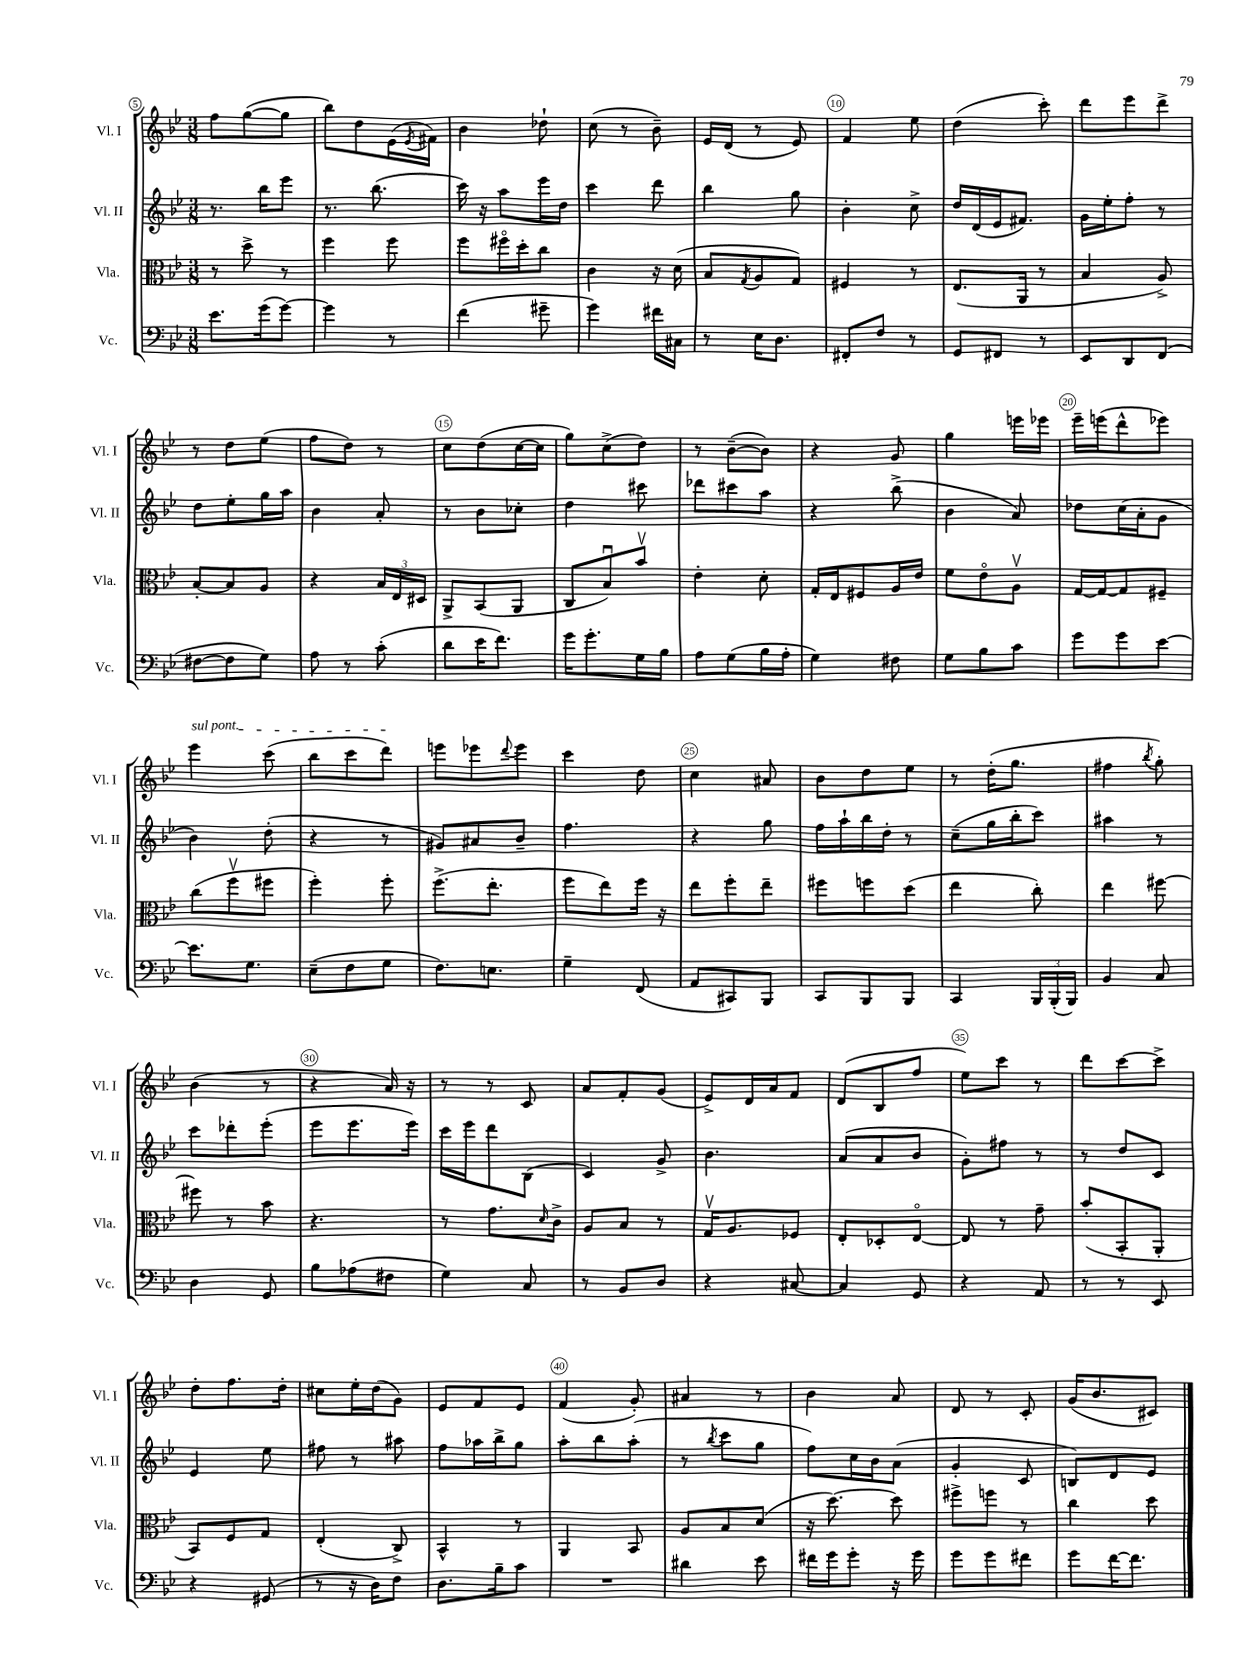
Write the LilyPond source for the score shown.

<<
\new StaffGroup <<
\new Staff = "s0" \with { instrumentName = "Vl. I" shortInstrumentName = "Vl. I" } {
    \clef treble \key bes \major \numericTimeSignature \time 3/8
    f''8 g''8~( g''8 |
    bes''8) d''8 ees'16( \acciaccatura { ees'8 } fis'16) |
    bes'4 des''8-! |
    c''8( r8 bes'8--) |
    ees'16 d'16( r8 ees'8) |
    f'4 ees''8 |
    d''4( c'''8-.) |
    d'''8 ees'''8 d'''8-> |
    r8 d''8 ees''8( |
    f''8 d''8) r8 |
    c''8 d''8( c''16~ c''16 |
    g''8) c''8->( d''8) |
    r8 bes'8~--( bes'8) |
    r4 g'8 |
    g''4 e'''16 ees'''16 |
    ees'''16-- e'''16( d'''8-^ ees'''8) |
    \once \override TextSpanner.bound-details.left.text = \markup { \italic "sul pont." } ees'''4\startTextSpan c'''8( |
    bes''8 c'''8 d'''8\stopTextSpan) |
    e'''8 ees'''8 \appoggiatura { d'''8 } ees'''8 |
    c'''4 d''8 |
    c''4 ais'8 |
    bes'8 d''8 ees''8 |
    r8 d''16-.( g''8. |
    fis''4 \acciaccatura { bes''8 } g''8-.) |
    bes'4( r8 |
    r4 a'16) r16 |
    r8 r8 c'8 |
    a'8 f'8-. g'8( |
    ees'8->) d'16 a'16 f'8 |
    d'8( bes8 f''8 |
    ees''8) c'''8 r8 |
    d'''8 c'''8~ c'''8-> |
    d''8-. f''8. d''16-. |
    cis''8 ees''16-. d''16( g'8) |
    ees'8 f'8 ees'8 |
    f'4( g'8-.) |
    ais'4 r8 |
    bes'4 a'8 |
    d'8 r8 c'8-. |
    g'16( bes'8. cis'8) \bar "|." |
}
\new Staff = "s1" \with { instrumentName = "Vl. II" shortInstrumentName = "Vl. II" } {
    \clef treble \key bes \major \numericTimeSignature \time 3/8
    r8. bes''16 ees'''8 |
    r8. bes''8.( |
    c'''16) r16 a''8 ees'''16 d''16 |
    c'''4 d'''8 |
    bes''4 g''8 |
    bes'4-. c''8-> |
    d''16 d'16( ees'16 fis'8.) |
    g'16 ees''16-. f''8-. r8 |
    d''8 ees''8-. g''16 a''16 |
    bes'4 a'8-. |
    r8 bes'8 ces''8-. |
    d''4 cis'''8 |
    des'''8 cis'''8 a''8 |
    r4 bes''8->( |
    bes'4 a'8) |
    des''8 c''16( a'16-. g'8 |
    bes'4) d''8-.( |
    r4 r8 |
    gis'8) ais'8 bes'8-- |
    f''4. |
    r4 g''8 |
    f''16 a''16-! bes''16 d''16-. r8 |
    c''8--( g''16 bes''16-. c'''8) |
    ais''4 r8 |
    c'''8 des'''8-. ees'''8-.( |
    ees'''8 ees'''8. ees'''16) |
    c'''16 ees'''16 d'''8 bes8( |
    c'4) g'8-> |
    bes'4. |
    a'8( a'8 bes'8 |
    g'8-.) fis''8 r8 |
    r8 d''8 c'8 |
    ees'4 ees''8 |
    fis''8 r8 ais''8 |
    f''8 aes''16 bes''16-> g''8 |
    a''8-. bes''8 a''8-.( |
    r8 \acciaccatura { bes''8 } c'''8 g''8 |
    f''8) c''16 bes'16 a'8( |
    g'4-. c'8 |
    b8) d'8 ees'8 \bar "|." |
}
\new Staff = "s2" \with { instrumentName = "Vla." shortInstrumentName = "Vla." } {
    \clef alto \key bes \major \numericTimeSignature \time 3/8
    r8 d''8-> r8 |
    f''4 f''8 |
    f''8 fis''16\flageolet d''16-. c''8 |
    c'4 r16 d'16( |
    bes8 \acciaccatura { g8 } a8 g8) |
    fis4 r8 |
    ees8.( a,16 r8 |
    bes4 a8->) |
    bes8~-. bes8 a8 |
    r4 \tuplet 3/2 { bes16 ees16 dis16 } |
    a,8-> bes,8( a,8 |
    c8 bes8\downbow) bes'8\upbow |
    ees'4-. d'8-. |
    g16-. ees16 fis8 a16 ees'16 |
    f'8 ees'8\flageolet a8\upbow |
    g16~ g16~ g8 fis8-- |
    c''8( f''8\upbow fis''8 |
    f''4-.) f''8-. |
    f''8.->( ees''8.-. |
    f''8 ees''8) f''16 r16 |
    ees''8 f''8-. ees''8-- |
    fis''8 f''8 d''8( |
    ees''4 c''8-.) |
    ees''4 fis''8~ |
    fis''8 r8 bes'8 |
    r4. |
    r8 g'8. \grace { d'16 } c'16-> |
    a8 bes8 r8 |
    g16\upbow a8. fes8 |
    ees8-. des8-. ees8~\flageolet |
    ees8 r8 g'8-- |
    bes'8-.( bes,8-. a,8-. |
    bes,8) f8 g8 |
    ees4-.( c8->) |
    bes,4-^ r8 |
    a,4 bes,8 |
    a8 bes8 d'8( |
    r16 d''8.~) d''8 |
    fis''8-> f''8 r8 |
    c''4 d''8 \bar "|." |
}
\new Staff = "s3" \with { instrumentName = "Vc." shortInstrumentName = "Vc." } {
    \clef bass \key bes \major \numericTimeSignature \time 3/8
    ees'8. g'16( g'8~) |
    g'4 r8 |
    f'4( gis'8-- |
    g'4) fis'16 cis16 |
    r8 ees16 d8. |
    fis,8-. f8 r8 |
    g,8 fis,8 r8 |
    ees,8 d,8 f,8( |
    fis8~ fis8 g8) |
    a8 r8 c'8-.( |
    d'8 ees'16 f'8.) |
    g'16 g'8.-. g16 bes16 |
    a8 g8( bes16 a16-. |
    g4) fis8 |
    g8 bes8 c'8 |
    g'8 g'8 ees'8~ |
    ees'8. g8. |
    ees8--( f8 g8 |
    f8.) e8. |
    g4-- f,8( |
    a,8 cis,8) bes,,8 |
    c,8 bes,,8 bes,,8 |
    c,4 \tuplet 3/2 { bes,,16 bes,,16-.( bes,,16) } |
    bes,4 c8 |
    d4 g,8 |
    bes8 aes8( fis8 |
    g4) c8 |
    r8 bes,8 d8 |
    r4 cis8~ |
    cis4 g,8 |
    r4 a,8 |
    r8 r8 ees,8 |
    r4 gis,8( |
    r8 r16 d16) f8 |
    d8. bes16-- c'8 |
    R4. |
    dis'4 ees'8 |
    fis'16 g'16 g'8-. r16 g'16 |
    g'8 g'8 fis'8 |
    g'8 f'16~ f'8. \bar "|." |
}
>>
>>
\layout { \context { \Score currentBarNumber = #5 \override BarNumber.break-visibility = ##(#f #t #t) barNumberVisibility = #(every-nth-bar-number-visible 5) \override BarNumber.stencil = #(make-stencil-circler 0.1 0.3 ly:text-interface::print) } }
